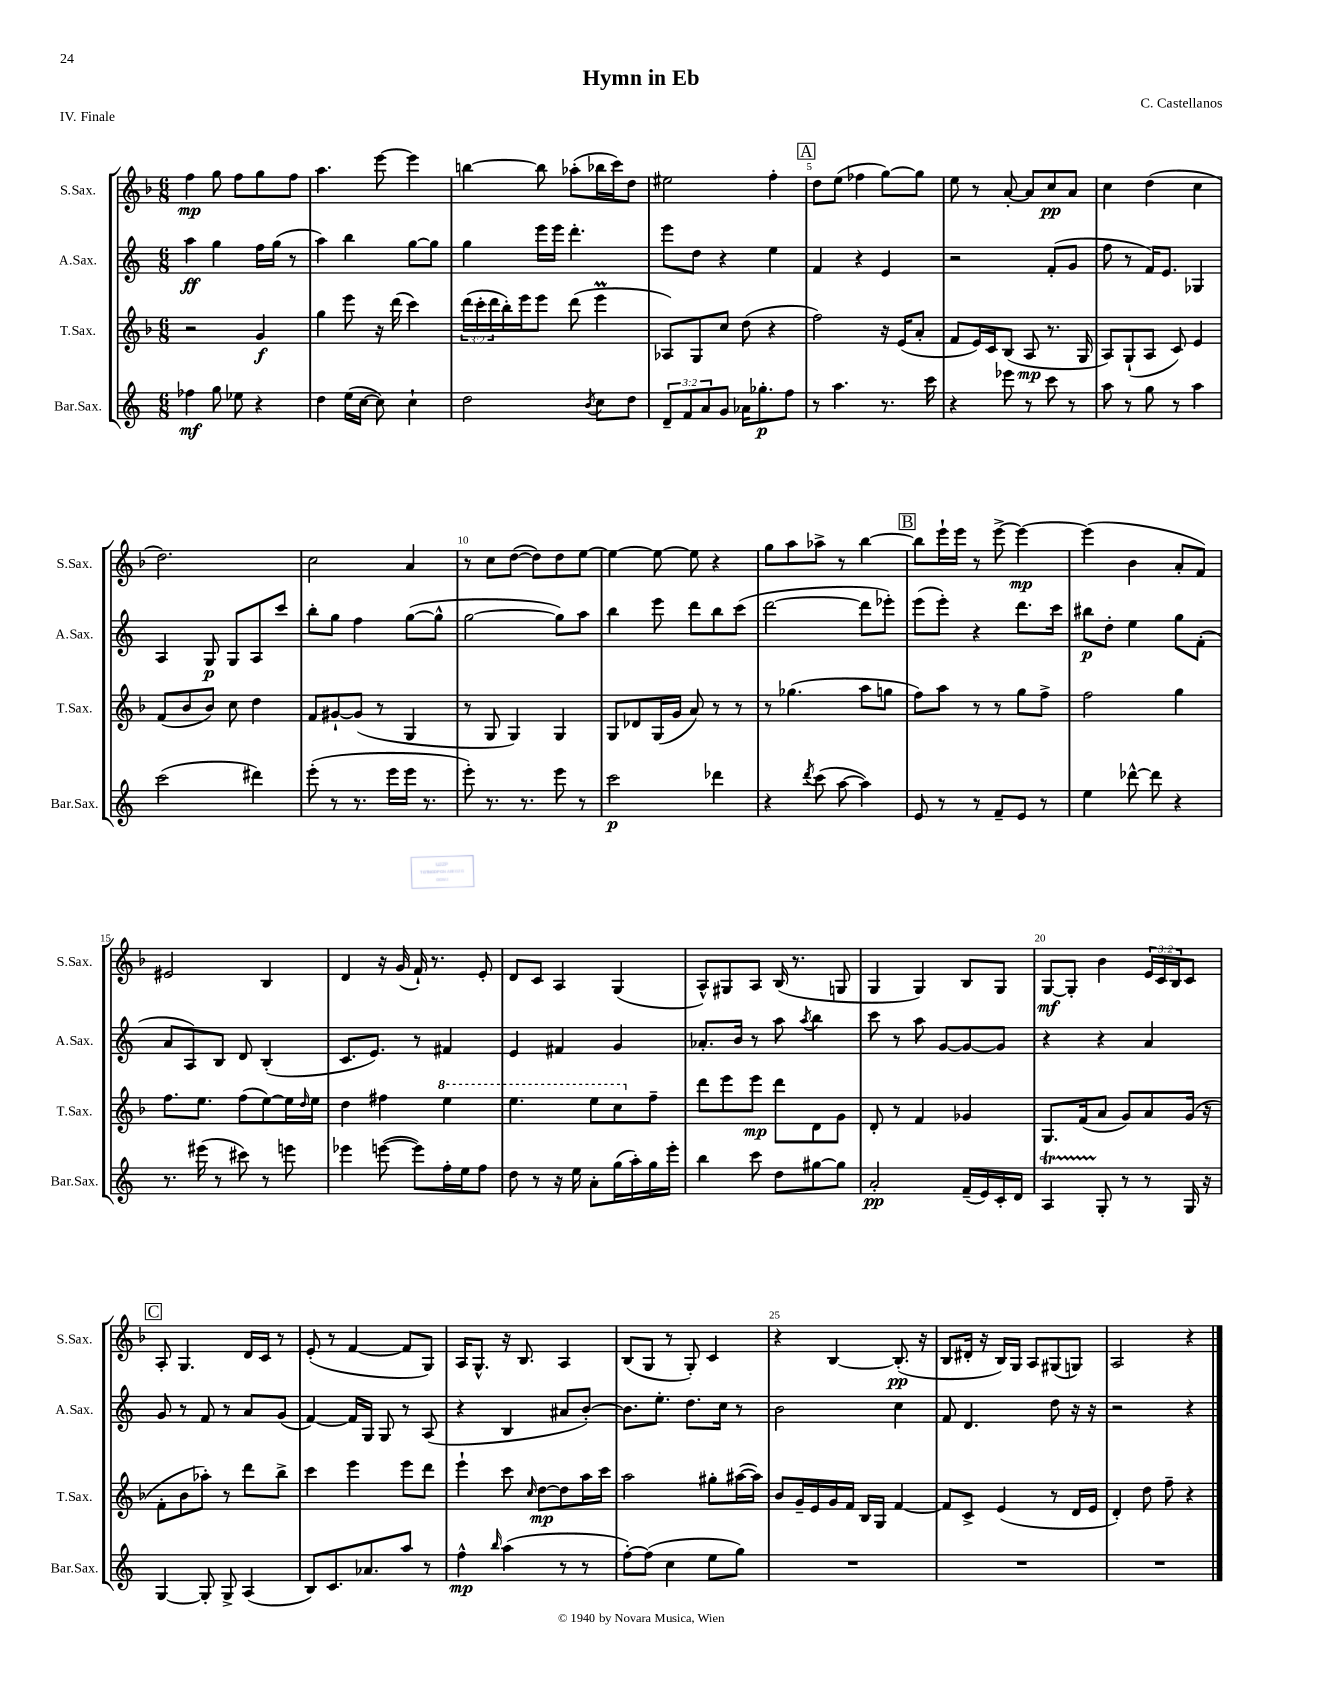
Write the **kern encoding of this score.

**kern	**kern	**kern	**kern
*staff4	*staff3	*staff2	*staff1
*clefG2	*clefG2	*clefG2	*clefG2
*k[]	*k[b-]	*k[]	*k[b-]
*M6/8	*M6/8	*M6/8	*M6/8
4ff-	2r	4aa	4ff
8gg	.	4gg	8gg
8ee-	.	.	8ff
4r	4g	16ff	8gg
.	.	(16gg	.
.	.	8r	8ff
=	=	=	=
4dd	4gg	4aa)	4.aa
(16ee	8eee	4bb	.
[16cc	.	.	.
8cc])	16r	.	[8eee
.	(16ddd	.	.
4cc`	4ccc)	[8gg	4eee]
.	.	8gg]	.
=	=	=	=
2dd	(24ddd	4gg	[4bb
.	24ccc'	.	.
.	24ddd	.	.
.	16bb-')	.	.
.	16eee	.	.
.	8eee	16eee	8bb]
.	.	16eee	.
.	(8ddd	4.ddd'	(8aa-'
8qb	.	.	.
8cc	4eee	.	16bb-
.	.	.	16ccc)
8dd	.	.	8dd
=	=	=	=
12d~	8A-)	8eee	2ee#
12f	.	.	.
.	8G	8dd	.
12a	.	.	.
8g	8cc	4r	.
16a-	(8dd	.	.
8.gg-'	.	.	.
.	4r	4ee	4ff'
8ff	.	.	.
=	=	=	=
8r	2ff)	4f	8dd
4.aa	.	.	(8ee
.	.	4r	4ff-
8.r	16r	4e	[8gg)
.	(16e	.	.
.	8a'	.	8gg]
16ccc	.	.	.
=	=	=	=
4r	8f	2r	8ee
.	16e)	.	8r
.	16c	.	.
8eee-	(8B-	.	[8a'
8r	8A	.	8a]
8ccc	8.r	(8f'	8cc
8r	.	8g	8a
.	16G	.	.
=	=	=	=
8aa	8A)	8ff	4cc
8r	(8G`	8r	.
8gg	8A	16f)	(4dd
.	.	8.e	.
8r	8c)	.	.
4aa	4e	4G-	4cc
=	=	=	=
(2ccc	(8f	4A	2.dd)
.	8b-	.	.
.	8b-)	8G	.
.	8cc	8G	.
4ddd#)	4dd	8A	.
.	.	8ccc	.
=	=	=	=
(8eee'	8f	8bb'	2cc
8r	[8g#`	8gg	.
8.r	(8g#]	4ff	.
.	8r	.	.
16eee	.	.	.
16eee	4G	([8gg	4a
8.r	.	.	.
.	.	8gg^^]	.
=	=	=	=
8eee')	8r	[2gg	8r
8.r	8G	.	8cc
.	4G)	.	([8dd
8.r	.	.	.
.	.	.	8dd])
8eee	4G	8gg])	8dd
8r	.	8aa	[8ee
=	=	=	=
2ccc	8G	4bb	4ee_
.	8d-	.	.
.	(16G	8eee	8ee_
.	16g	.	.
.	8a)	8ddd	8ee]
4ddd-	8r	8bb	4r
.	8r	(8ccc	.
=	=	=	=
4r	8r	[2ddd	8gg
.	(4.gg-	.	8aa
8qddd	.	.	.
(8ccc	.	.	8aa-^
[8aa	.	.	8r
4aa])	8aa	8ddd]	[4bb-
.	8gg	8eee-')	.
=	=	=	=
8e	8ff)	(8eee	8bb-]
8r	8aa	8eee')	16eee`
.	.	.	16eee
8r	8r	4r	8r
8f~	8r	.	[8eee^
8e	8gg	8.ddd	4eee_
8r	8ff^	.	.
.	.	16ccc	.
=	=	=	=
4ee	2ff	8bb#	(4eee]
.	.	8dd'	.
[8ddd-^^	.	4ee	4b-
8ddd-]	.	.	.
4r	4gg	8gg	8a'
.	.	(8f'	8f)
=	=	=	=
8.r	8.ff	8a	2e#
.	.	8A)	.
(16eee#	8.ee	.	.
8r	.	8B	.
8ccc#)	(8ff	8d	.
8r	[8ee)	(4B'	4B-
8eee	16ee]	.	.
.	16qqdd	.	.
.	16ee	.	.
=	=	=	=
4eee-	4dd	8.c	4d
.	.	8.e)	.
([8eee	4ff#	.	16r
.	.	.	(16g
8eee])	.	8r	16f`)
.	.	.	8.r
16ff'	4eee	4f#	.
16ee	.	.	.
8ff	.	.	8e'
=	=	=	=
8dd	4.eee	4e	8d
8r	.	.	8c
16r	.	4f#	4A
16ee	.	.	.
8a'	8eee	.	.
(16gg	8ccc	4g	(4G
16aa')	.	.	.
16gg	8ff~	.	.
16eee'	.	.	.
=	=	=	=
4bb	8ddd	8.a-'	8A^^)
.	8eee	.	8G#
.	.	16b	.
8ccc	8eee	8r	8A
8dd	8ddd	8aa	(16B-
.	.	.	8.r
.	.	8qaa	.
[8gg#	8d	4bb	.
8gg#]	8g	.	8G
=	=	=	=
2a'	8d'	8ccc	4G
.	8r	8r	.
.	4f	8aa	4G)
.	.	[8g	.
(16f~	4g-	8g_	8B-
16e)	.	.	.
16c'	.	8g]	8G
16d	.	.	.
=	=	=	=
4A	8.G	4r	[8G
.	.	.	8G']
.	(16f	.	.
8G'	8a	4r	4b-
8r	8g)	.	.
8r	8a	4a	24e
.	.	.	24c
.	.	.	24B-
16G	(16g	.	8c
16r	16r	.	.
=	=	=	=
[4G	8f'	8g	8A'
.	8b-	8r	4.G
8G']	8aa-')	8f	.
8G^	8r	8r	.
(4A	8ddd	8a	16d
.	.	.	16c
.	8bb-^	(8g	8r
=	=	=	=
8B)	4ccc	[4f)	(8e'
8.c	.	.	8r
.	4eee	16f]	[4f
8.a-	.	16G	.
.	.	8G	.
8aa	8eee	8r	8f]
8r	8ddd	(8A	8G)
=	=	=	=
4ff^^	4eee`	4r	16A
.	.	.	8.G^^
16qqbb	.	.	.
(4aa	8ccc	4B	16r
.	.	.	8.B-
.	16qqcc	.	.
.	[8dd	.	.
8r	8dd]	8a#	4A
8r	16aa	[8b')	.
.	16ccc	.	.
=	=	=	=
[8ff')	2aa	8.b]	(8B-
(8ff]	.	.	8G
.	.	8.ee'	.
4cc	.	.	8r
.	.	8.dd	8G')
8ee	8gg#'	.	4c
.	.	16cc	.
8gg)	([16aa#	8r	.
.	16aa#])	.	.
=	=	=	=
2.r	8b-	2b	4r
.	16g~	.	.
.	16e	.	.
.	16g	.	[4B-
.	16f	.	.
.	16B-	.	.
.	16G	.	.
.	[4f	4cc	(8.B-']
.	.	.	16r
=	=	=	=
2.r	8f]	8f	8B-
.	8c^	4.d	16d#'
.	.	.	16r
.	(4e	.	16B-)
.	.	.	16G
.	.	.	8A
.	8r	8dd	(8G#
.	16d	16r	8G)
.	16e	16r	.
=	=	=	=
2.r	4d')	2r	2A
.	8dd	.	.
.	8ff~	.	.
.	4r	4r	4r
==	==	==	==
*-	*-	*-	*-
